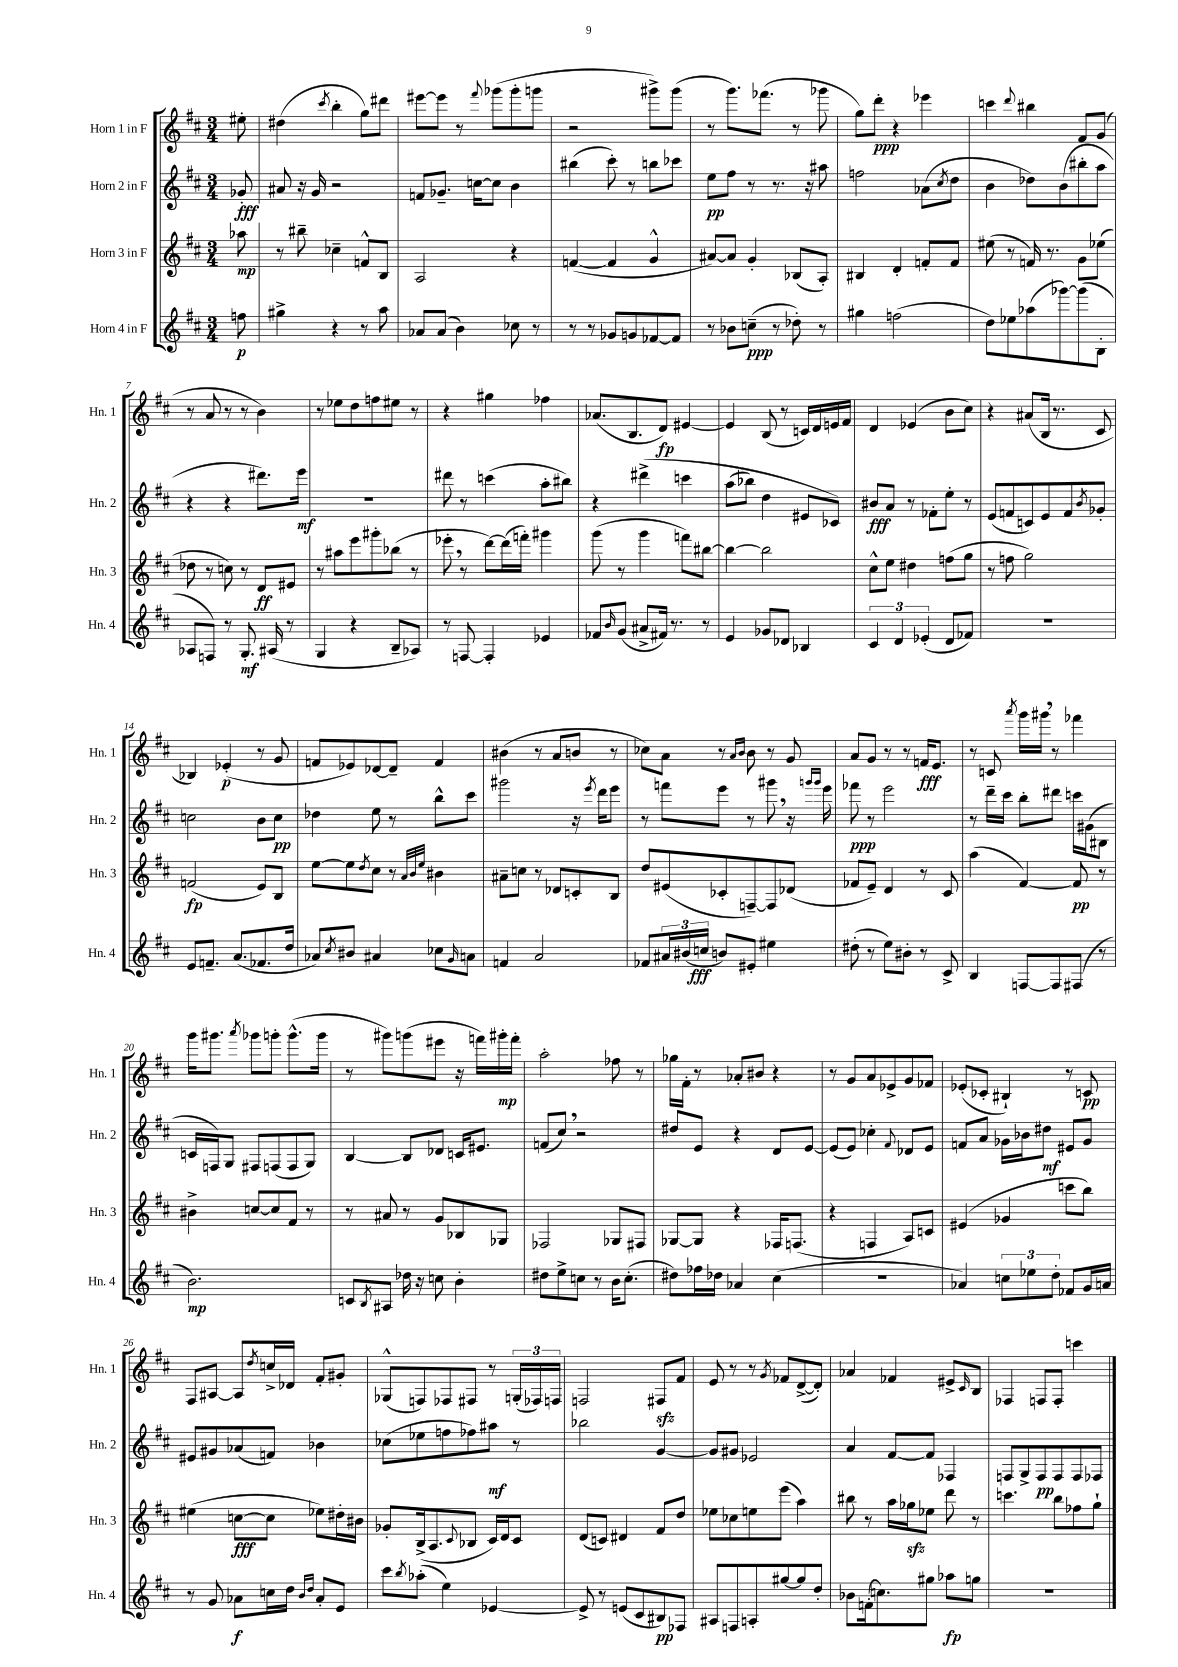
<<
\new StaffGroup <<
\new Staff = "s0" \with { instrumentName = "Horn 1 in F" shortInstrumentName = "Hn. 1" } {
    \clef treble \key d \major \numericTimeSignature \time 3/4 \partial 8
    eis''8-. |
    dis''4( \acciaccatura { cis'''8 } b''4-. g''8) dis'''8 |
    eis'''8~ eis'''8 r8 \appoggiatura { fis'''8 } ges'''8( ges'''8-. g'''8 |
    r2 gis'''8->) gis'''8( |
    r8 g'''8.) fes'''8.( r8 ges'''8 |
    g''8) d'''8-.\ppp r4 ees'''4 |
    c'''4 \appoggiatura { d'''8 } bis''4 fis'8 g'8( |
    r8 a'8 r8 r8 b'4) |
    r8 ees''8 d''8 f''8 eis''8 r8 |
    r4 gis''4 fes''4 |
    aes'8.( b8. d'8\fp) eis'4~ |
    eis'4 b8( r8 c'16) d'16 e'16 fis'16 |
    d'4 ees'4( b'8 cis''8) |
    r4 ais'8( b16 r8. cis'8 |
    bes4) ees'4-.\p( r8 g'8 |
    f'8 ees'8) des'8~ des'8-- f'4 |
    bis'4( r8 a'8 b'8 r8 |
    ces''8) a'8 r8 \grace { a'16 b'16 } b'8 r8 g'8 |
    a'8 g'8 r8 r8 f'16\fff e'8. |
    r8 c'8 \acciaccatura { a'''8 } g'''16 gis'''16 \breathe r8 fes'''4 |
    g'''16 gis'''8. \acciaccatura { a'''8 } ges'''8 g'''8-. g'''8.-^( g'''16 |
    r8 gis'''8) g'''8( eis'''8 r16 f'''16) gis'''16-.\mp f'''16-. |
    a''2-. fes''8 r8 |
    ges''16 fis'16-. r8 aes'8-. bis'8 r4 |
    r8 g'8 a'8 ees'8-> g'8 fes'8 |
    ees'8-.( ces'8-. bis4-!) r8 c'8\pp |
    fis8 ais8~ ais8 \acciaccatura { d''8 } c''16-> des'16 fis'8-. gis'8-. |
    ges8-^( f8) fes8 fis8 r8 \tuplet 3/2 { g16-.( fes16) f16 } |
    f2 fis8\sfz fis'8 |
    e'8 r8 r8 \acciaccatura { g'8 } fes'8 d'8~->( d'8-.) |
    aes'4 fes'4 eis'8-> \grace { cis'16 } b8 |
    fes4 f8 f8-. c'''4 \bar "|." |
}
\new Staff = "s1" \with { instrumentName = "Horn 2 in F" shortInstrumentName = "Hn. 2" } {
    \clef treble \key d \major \numericTimeSignature \time 3/4 \partial 8
    ges'8-.\fff |
    ais'8 r16 g'16 r2 |
    f'8 ges'8.-- c''16~ c''8 b'4 |
    bis''4( cis'''8-.) r8 b''8 ces'''8 |
    e''8\pp fis''8 r8 r8. r16 ais''8 |
    f''2 aes'8( \acciaccatura { cis''8 } d''8 |
    b'4 des''8) b'8( bis''8-. a''8 |
    r4 r4 dis'''8.) e'''16\mf |
    R2. |
    dis'''8 r8 c'''4( a''8-. bis''8) |
    r4 dis'''4->\( c'''4 |
    a''8( bes''8) d''4 eis'8 ces'8\) |
    bis'8\fff a'8 r8 fes'8-. e''8-. r8 |
    e'8( f'8 c'8) e'8 f'8 \acciaccatura { b'8 } ges'8-. |
    c''2 b'8 c''8\pp |
    des''4 e''8 r8 b''8-^ cis'''8 |
    gis'''2 r16 \acciaccatura { e'''8 } d'''16 e'''8 |
    r8 f'''8 e'''8 r8 gis'''8 \breathe r16 \grace { g'''16 g'''16 } e'''16 |
    fes'''8\ppp r8 e'''2 |
    r8 d'''16-- cis'''16 b''8-. dis'''8 c'''16 gis'16( bis8 |
    c'16 f16) g8 fis8 f8( f8 g8) |
    b4~ b8 des'8 c'16 eis'8. |
    f'8( cis''8) \breathe r2 |
    dis''8 e'8 r4 d'8 e'8~ |
    e'8( e'8) ces''4-. \appoggiatura { fis'8 } des'8 e'8 |
    f'8 a'8 ges'16 bes'16 dis''8\mf eis'8 ges'8 |
    eis'8 gis'8 aes'8( f'8) bes'4 |
    ces''8( ees''8 f''8 fes''8) ais''8\mf r8 |
    bes''2 g'4~ |
    g'8 gis'8 ees'2 |
    a'4 fis'8~ fis'8 fes4 |
    f8 g8-> f8\pp f8 f8 fes8 \bar "|." |
}
\new Staff = "s2" \with { instrumentName = "Horn 3 in F" shortInstrumentName = "Hn. 3" } {
    \clef treble \key d \major \numericTimeSignature \time 3/4 \partial 8
    aes''8\mp |
    r8 bis''8-- ces''4-- f'8-^ b8 |
    a2 r4 |
    f'4~( f'4 g'4-^ |
    ais'8~) ais'8 g'4-. bes8( a8-.) |
    bis4 d'4-. f'8-. f'8 |
    eis''8( r8 f'16) r8. g'8 ees''8( |
    des''8 r8 c''8) r8 d'8\ff eis'8 |
    r8 ais''8 e'''8 gis'''8-. bes''8( r8 |
    ees'''8-. \breathe r8 d'''8~) d'''16( f'''16-.) gis'''4 |
    g'''8( r8 g'''4 f'''8) bis''8~ |
    bis''4~ bis''2 |
    cis''8-^ e''8 dis''4 f''8( g''8 |
    r8 f''8 g''2) |
    f'2\fp( e'8) b8 |
    e''8~ e''8 \acciaccatura { d''8 } cis''8 r8 \grace { a'32 b'32 e''32 } bis'4 |
    ais'8-- c''8 r8 des'8 c'8-. b8 |
    d''8 eis'8( ces'8-. f8~--) f8 des'8( |
    fes'8 e'8--) d'4 r8 cis'8 |
    a''4( fis'4~) fis'8\pp r8 |
    bis'4-> c''8~ c''8 fis'8 r8 |
    r8 ais'8 r8 g'8 bes8 ges8 |
    fes2 ges8 fis8 |
    ges8~ ges8 r4 fes16 f8.( |
    r4 f4 a8) c'8 |
    eis'4( ges'4 c'''8 b''8) |
    eis''4( c''8~\fff c''8 ees''8) dis''16-. bis'16 |
    ges'8-. b16->( a8. \appoggiatura { cis'8 } bes8 cis'16) d'16 cis'8 |
    d'8( c'8) dis'4 fis'8 d''8 |
    ees''8 ces''8 e''8 e'''8( a''4) |
    bis''8 r8 a''16 ges''16\sfz ees''8 d'''8 r8 |
    c'''4. b''8 fes''8 g''8-! \bar "|." |
}
\new Staff = "s3" \with { instrumentName = "Horn 4 in F" shortInstrumentName = "Hn. 4" } {
    \clef treble \key d \major \numericTimeSignature \time 3/4 \partial 8
    f''8\p |
    gis''4-> r4 r8 a''8 |
    aes'8 aes'8( b'4) ces''8 r8 |
    r8 r8 ges'8 g'8 fes'8~ fes'8 |
    r8 bes'8 c''8--\ppp( r8 des''8-.) r8 |
    gis''4 f''2( |
    d''8) ees''8 aes''8( ges'''8~) ges'''8( b8-. |
    aes8 f8) r8 g8.-.\mf ais16( r8 |
    g4 r4 b8-- aes8) |
    r8 f8~ f4-. ees'4 |
    fes'8 \grace { b'16 } g'8( ais'8-> fis'16) r8. r8 |
    e'4 ges'8 des'8 bes4 |
    \tuplet 3/2 { cis'4 d'4 ees'4-.( } d'8 fes'8) |
    R2. |
    e'8 f'8.-- a'8.( fes'8. d''16 |
    aes'8) \acciaccatura { cis''8 } bis'8 ais'4 ces''8 \grace { g'16 } a'8 |
    f'4 a'2 |
    fes'8 \tuplet 3/2 { ais'16 bis'16( c''16\fff } b'8) eis'8-. eis''4 |
    dis''8-.( r8 e''8) bis'8-. r8 cis'8-> |
    b4 f8~ f8 fis8( r8 |
    b'2.\mp) |
    c'8 \acciaccatura { b8 } ais8 des''16 r16 c''8 b'4-. |
    dis''8 e''8-> c''8 r8 b'16 c''8.-.( |
    dis''8) fes''16 des''16 aes'4 cis''4( |
    R2. |
    aes'4) \tuplet 3/2 { c''8 ees''8 d''8-. } fes'8 g'16 a'16 |
    r8 g'8 aes'8\f c''16 d''16 \grace { b'16 d''16 } aes'8-. e'8 |
    cis'''8 \acciaccatura { b''8 } aes''8-.( e''4) ees'4~ |
    ees'8-> r8 e'8( cis'8 bis8\pp) fes8 |
    ais8 f8 a8-. gis''8~ gis''8 d''8-. |
    bes'8 f'16-.( c''8.) gis''8 aes''8\fp g''8 |
    R2. \bar "|." |
}
>>
>>
